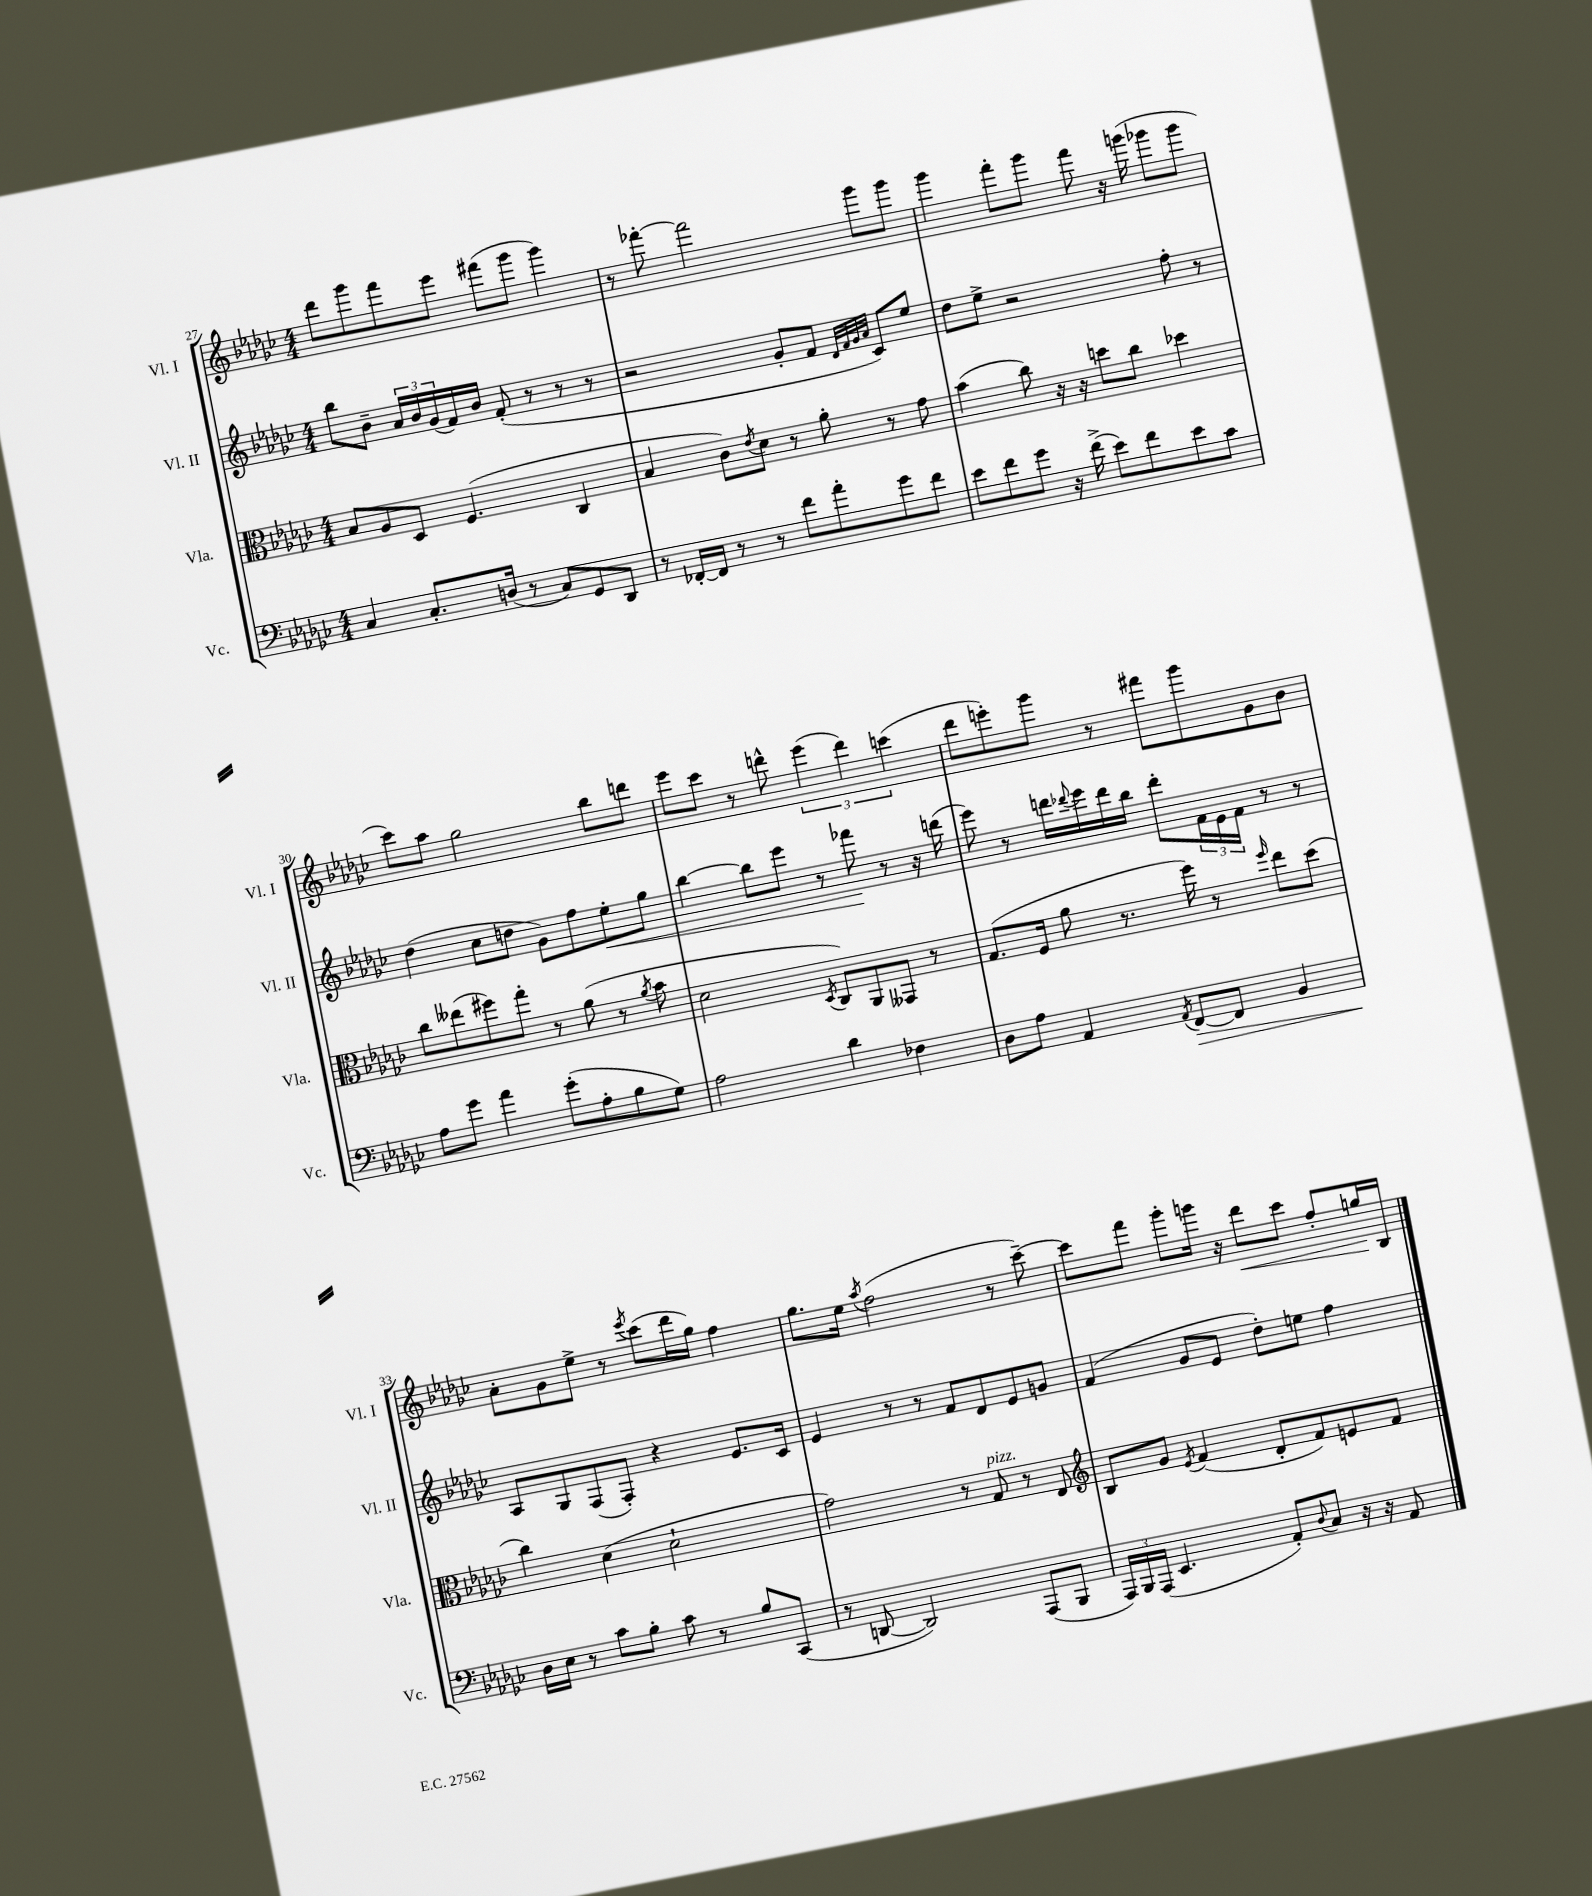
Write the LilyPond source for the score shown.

<<
\new StaffGroup <<
\new Staff = "s0" \with { instrumentName = "Vl. I" shortInstrumentName = "Vl. I" } {
    \clef treble \key ges \major \numericTimeSignature \time 4/4
    des'''8 ges'''8 f'''8 ees'''8 fis'''8( ges'''8 ges'''4) |
    r8 fes'''8~-. fes'''2 ges'''8 ges'''8 |
    ges'''4 f'''8-. ges'''8 f'''8 r16 g'''16( ges'''8 ges'''8 |
    ces'''8) aes''8 ges''2 bes''8 d'''8 |
    ees'''8 ces'''8 r8 d'''8-^ \tuplet 3/2 { ees'''4( d'''4) c'''4( } |
    des'''8 e'''8-.) ges'''8 r8 fis'''8 ges'''8 ges'8 bes'8 |
    aes'8-. ges'8 ees''8-> r8 \acciaccatura { ees'''8 } ces'''8( des'''16 ges''16) f''4 |
    ges''8. ees''16 \acciaccatura { aes''8 } f''2( r8 ces'''8~--) |
    ces'''8 f'''8 ges'''8-. g'''16 r16 des'''8\< ces'''8 f''8-. g''16\! bes16 \bar "|." |
}
\new Staff = "s1" \with { instrumentName = "Vl. II" shortInstrumentName = "Vl. II" } {
    \clef treble \key ges \major \numericTimeSignature \time 4/4
    bes''8 bes'8-- \tuplet 3/2 { aes'16 bes'16 ges'16( } f'16) bes'16 f'8-.( r8 r8 r8 |
    r2 ges'8-. f'8 \grace { des'32 f'32 ges'32 aes'32 } ces'8) ees''8 |
    des''8 ees''8-> r2 f''8-. r8 |
    des''4( ces''8 d''8 ges'8) f''8 ees''8-.\< ges''8 |
    bes''4~ bes''8 ees'''8 r8 fes'''8\! r8 r16 d'''16( |
    ees'''8) r8 d'''16 \appoggiatura { des'''8 } ees'''16 des'''16 bes''16 des'''8-. \tuplet 3/2 { f'16 ees'16 f'16 } r8 r8 |
    aes8 ges8 f8( f8-.) r4 ees'8. ces'16 |
    ees'4 r8 r8 f'8 des'8 ees'8 g'8 |
    f'4( ges'8 ees'8 des''8-.) e''8 f''4 \bar "|." |
}
\new Staff = "s2" \with { instrumentName = "Vla." shortInstrumentName = "Vla." } {
    \clef alto \key ges \major \numericTimeSignature \time 4/4
    bes8 aes8 des8 f4.( ces4 |
    bes4 ces'8) \acciaccatura { ees'8 } des'8 r8 aes'8-. r8 ges'8 |
    bes'4( ces''8) r16 r16 d''8 ces''8 des''4 |
    ces''8 eeses''8( fis''8) ges''8-. r8 aes'8( r8 \acciaccatura { aes'8 } bes'8 |
    des'2 \acciaccatura { des8 } ces8) aes,8 geses,8 r8 |
    ges8.( f16 aes'8 r8. f''16) r8 \grace { f''16 } ees''8 des''8( |
    ces''4) des'4( des'2-! |
    ges'2) r8 ges8^\markup { \italic "pizz." } r8 ees8 |
    \clef treble bes8 ges'8 \acciaccatura { ees'8 } f'4( des'8-. f'8) e'8 f'8 \bar "|." |
}
\new Staff = "s3" \with { instrumentName = "Vc." shortInstrumentName = "Vc." } {
    \clef bass \key ges \major \numericTimeSignature \time 4/4
    ces4 ces8.-. d16( r8 ces8) ges,8 des,8 |
    r8 fes,16~-. fes,16 r8 r8 f'8 aes'8-. ges'8 f'8 |
    ees'8 f'8 ges'8 r16 f'16->( ees'8) f'8 ees'8 ces'8 |
    aes8 ges'8 aes'4 ges'8-.( aes8-. bes8 ges8) |
    aes2 des'4 fes4 |
    des8 aes8 aes,4 \acciaccatura { aes,8 } f,8~\> f,8 bes,4 |
    des16\! ees16 r8 ces'8 bes8-. ces'8 r8 bes8 ces,8( |
    r8 d,8~ d,2) aes,,8( bes,,8 |
    \tuplet 3/2 { aes,,16) bes,,16 aes,,16( } ees,4. aes,8-.) \appoggiatura { des8 } ces8 r16 r16 aes,8 \bar "|." |
}
>>
>>
\layout { \context { \Score currentBarNumber = #27 } }
